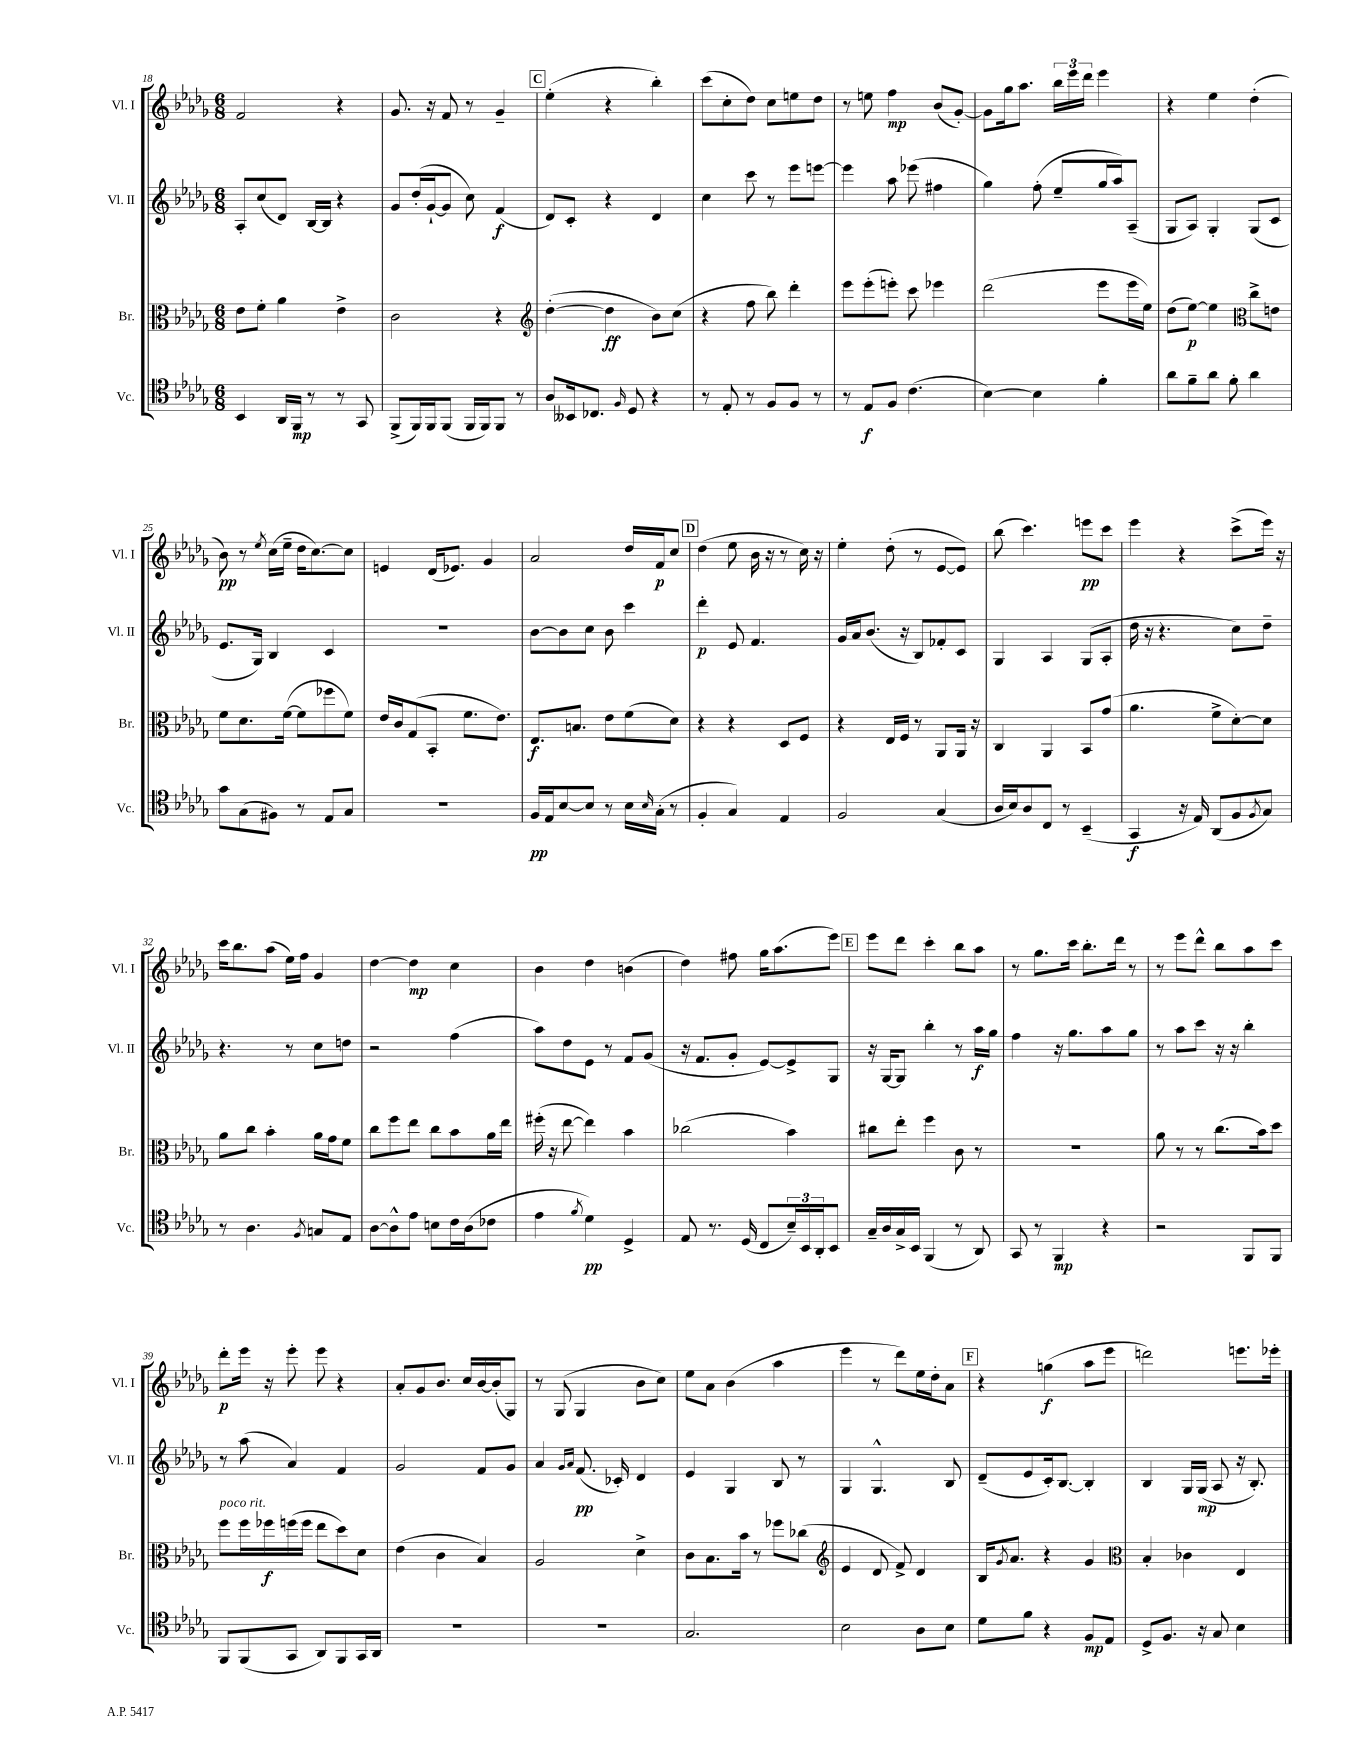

**kern	**kern	**kern	**kern
*staff4	*staff3	*staff2	*staff1
*clefC4	*clefC3	*clefG2	*clefG2
*k[b-e-a-d-g-]	*k[b-e-a-d-g-]	*k[b-e-a-d-g-]	*k[b-e-a-d-g-]
*M6/8	*M6/8	*M6/8	*M6/8
4BB-	8e-	8A-'	2f
.	8f'	(8cc	.
16AA-	4a-	8d-)	.
16FF	.	.	.
8r	.	[16B-	.
.	.	16B-]	.
8r	4e-^	4r	4r
8GG-	.	.	.
=	=	=	=
(8FF^	2c	8g-	8.g-
16FF)	.	(16dd-'	.
16FF	.	[16g-`	16r
(8FF	.	8g-]	8f
16FF	.	8cc)	8r
16FF)	.	.	.
8FF	4r	(4f	4g-~
8r	.	.	.
=	=	=	=
*	*clefG2	*	*
8A-	([4dd-'	8d-)	(4ee-'
16BB--	.	8c'	.
8.C-	.	.	.
.	4dd-]	4r	4r
16qqF	.	.	.
8D-	.	.	.
4r	8b-)	4d-	4bb-')
.	(8cc	.	.
=	=	=	=
8r	4r	4cc	(8ccc
8E-'	.	.	8cc'
8r	8ff	8ccc	8dd-)
8F	8bb-)	8r	8cc
8F	4ddd-'	8eee-	8ee
8r	.	[8eee	8dd-
=	=	=	=
8r	8eee-	4eee]	8r
8E-	(8eee-'	.	8ee
8F	8eee')	8aa-	4ff
(4.c	8ccc	(8eee-	.
.	4eee-	4ff#	(8b-
.	.	.	[8g-')
=	=	=	=
[4B-)	(2ddd-	4gg-)	8g-]
.	.	.	16gg-
.	.	.	8.aa-
4B-]	.	(8ff'	.
.	.	8ee-~	24bb-
.	.	.	24eee-
.	.	.	24ddd-
4f'	8eee-	16gg-	4eee-
.	.	16aa-)	.
.	16eee-	(8A-~	.
.	16ee-)	.	.
=	=	=	=
8a-	(8dd-	8G-	4r
8f~	[8ee-)	8A-)	.
8a-	4ee-]	4G-'	4ee-
8f'	.	.	.
*	*clefC3	*	*
4a-	8cc^	(8G-	(4dd-'
.	8e	8c	.
=	=	=	=
8g-	8f	8.e-	8b-)
(8G-	8.d-	.	8r
.	.	16G-)	.
.	.	.	8qee-
8F#)	.	4B-	(16cc
.	([16f	.	16ee-~
8r	8f]	.	16dd-
.	.	.	[8.cc)
8E-	8ff-	4c	.
8G-	8f)	.	8cc]
=	=	=	=
2.r	16e-	2.r	4e
.	16c	.	.
.	(8G-	.	.
.	8BB-'	.	(16d-
.	.	.	8.e-)
.	8.f	.	.
.	.	.	4g-
.	8.e-)	.	.
=	=	=	=
16F	8.E-	[8b-	2a-
16E-	.	.	.
[8B-	.	8b-]	.
.	8.B	.	.
8B-]	.	8cc	.
8r	8e-	8b-	.
16B-	(8f	4ccc	16dd-
16qqB-	.	.	.
(16G-'	.	.	16f
8r	8d-)	.	8cc
=	=	=	=
4F'	4r	4ddd-'	(4dd-
4G-)	4r	8e-	8ee-
.	.	4.f	16b-
.	.	.	16r
4E-	8D-	.	8r
.	8F	.	16cc)
.	.	.	16r
=	=	=	=
2F	4r	16g-	4ee-'
.	.	16a-	.
.	.	(8.b-	.
.	16E-	.	(8dd-'
.	16F	16r	.
.	8r	8B-)	8r
(4G-	8AA-	8f-'	[8e-
.	16AA-	8c	8e-])
.	16r	.	.
=	=	=	=
16A-	4C	4G-	(8bb-
16B-)	.	.	.
8A-	.	.	4.ccc)
8C	4AA-	4A-	.
8r	.	.	.
(4BB-~	8BB-	(8G-	8eee
.	(8g-	8A-'	8ccc
=	=	=	=
4GG-	4.a-	16dd-	4eee-
.	.	16r	.
.	.	4.r	.
16r	.	.	4r
16E-)	.	.	.
(8AA-	8f^	.	.
8F	[8d-')	8cc)	(8ccc^
8qF	.	.	.
8G-)	8d-]	8dd-~	16eee-)
.	.	.	16r
=	=	=	=
8r	8a-	4.r	16ccc
.	.	.	8.bb-
4.A-	8cc	.	.
.	4b-'	.	(8aa-
.	.	8r	16ee-)
.	.	.	16ff
8qF	.	.	.
8G	16a-	8cc	4g-
.	16g-	.	.
8E-	8f	8dd	.
=	=	=	=
[8A-	8cc	2r	[4dd-
8A-^^]	8ff	.	.
8e-	8ee-	.	4dd-]
8B	8cc	.	.
16c	8b-	(4ff	4cc
(16A-	.	.	.
8c-	16a-	.	.
.	16ee-	.	.
=	=	=	=
4e-	(16ff#'	8aa-)	4b-
.	16r	.	.
.	[8ee-	8dd-	.
8qf	.	.	.
4d-)	4ee-])	8e-	4dd-
.	.	8r	.
4D-^	4b-	8f	(4b
.	.	(8g-	.
=	=	=	=
8E-	(2cc-	16r	4dd-)
.	.	8.f	.
8.r	.	.	.
.	.	8g-'	8ff#
(16D-	.	.	.
8C	.	[8e-)	16gg-
.	.	.	(8.aa-
24B-~)	4b-)	8e-^]	.
24BB-	.	.	.
24AA-'	.	.	.
8BB-	.	8G-	8eee-)
=	=	=	=
16G-~	8cc#	16r	8eee-
16A-	.	[16G-	.
16G-^	8ee-'	8G-]	8ddd-
16BB-	.	.	.
(4FF	4ff	4bb-'	4ccc'
8r	8c	8r	8bb-
8AA-)	8r	16aa-	8aa-
.	.	16gg-	.
=	=	=	=
8GG-	2.r	4ff	8r
8r	.	.	8.gg-
4FF	.	16r	.
.	.	8.gg-	16ccc
.	.	.	8.bb-'
4r	.	8aa-	.
.	.	.	16ddd-
.	.	8gg-	8r
=	=	=	=
2r	8a-	8r	8r
.	8r	8aa-	8eee-
.	8r	8ccc	8ddd-^^
.	(8.cc	16r	8bb-
.	.	16r	.
8FF	.	4bb-'	8aa-
.	16b-)	.	.
8FF	8dd-	.	8ccc
=	=	=	=
8FF	8ff	8r	8ddd-'
(8FF	16ff	(8aa-	16eee-
.	16ff-	.	16r
8GG-	(16ff	4a-)	8eee-'
.	16ff	.	.
8AA-)	8ee-	.	8eee-
8FF	8dd-)	4f	4r
16GG-	8d-	.	.
16AA-	.	.	.
=	=	=	=
2.r	(4e-	2g-	8a-'
.	.	.	8g-
.	4c	.	8.b-
.	.	.	16cc
.	4B-)	8f	[16b-
.	.	.	(16b-']
.	.	8g-	8G-)
=	=	=	=
2.r	2A-	4a-	8r
.	.	.	(8G-
.	.	16qqg-	.
.	.	16qqa-	.
.	.	(8.f	4G-
.	.	16c-')	.
.	4d-^	4d-	8b-
.	.	.	8cc)
=	=	=	=
2.G-	8c	4e-	8ee-
.	8.B-	.	8a-
.	.	4G-	(4b-
.	16b-	.	.
.	8r	.	.
.	8ff-	8B-	4aa-
.	(8cc-	8r	.
=	=	=	=
*	*clefG2	*	*
2B-	4e-	4G-	4eee-
.	8d-	4.G-^^	8r
.	8f^)	.	8ddd-)
8A-	4d-	.	16ee-
.	.	.	16dd-'
8B-	.	8B-	8a-
=	=	=	=
8d-	16B-	(8d-~	4r
.	8qg-	.	.
.	8.a-	.	.
8f	.	8e-	.
4r	4r	16c')	(4gg
.	.	[8.B-	.
8F	4g-	4B-']	8aa-
8E-	.	.	8eee-
=	=	=	=
*	*clefC3	*	*
8D-^	4B-'	4B-	2ddd)
8.F	.	.	.
.	4c-	16G-	.
16r	.	(16G-	.
8G-	.	8A-	.
4B-	4E-	16r	8.eee
.	.	8.B-')	.
.	.	.	16eee-'
==	==	==	==
*-	*-	*-	*-
